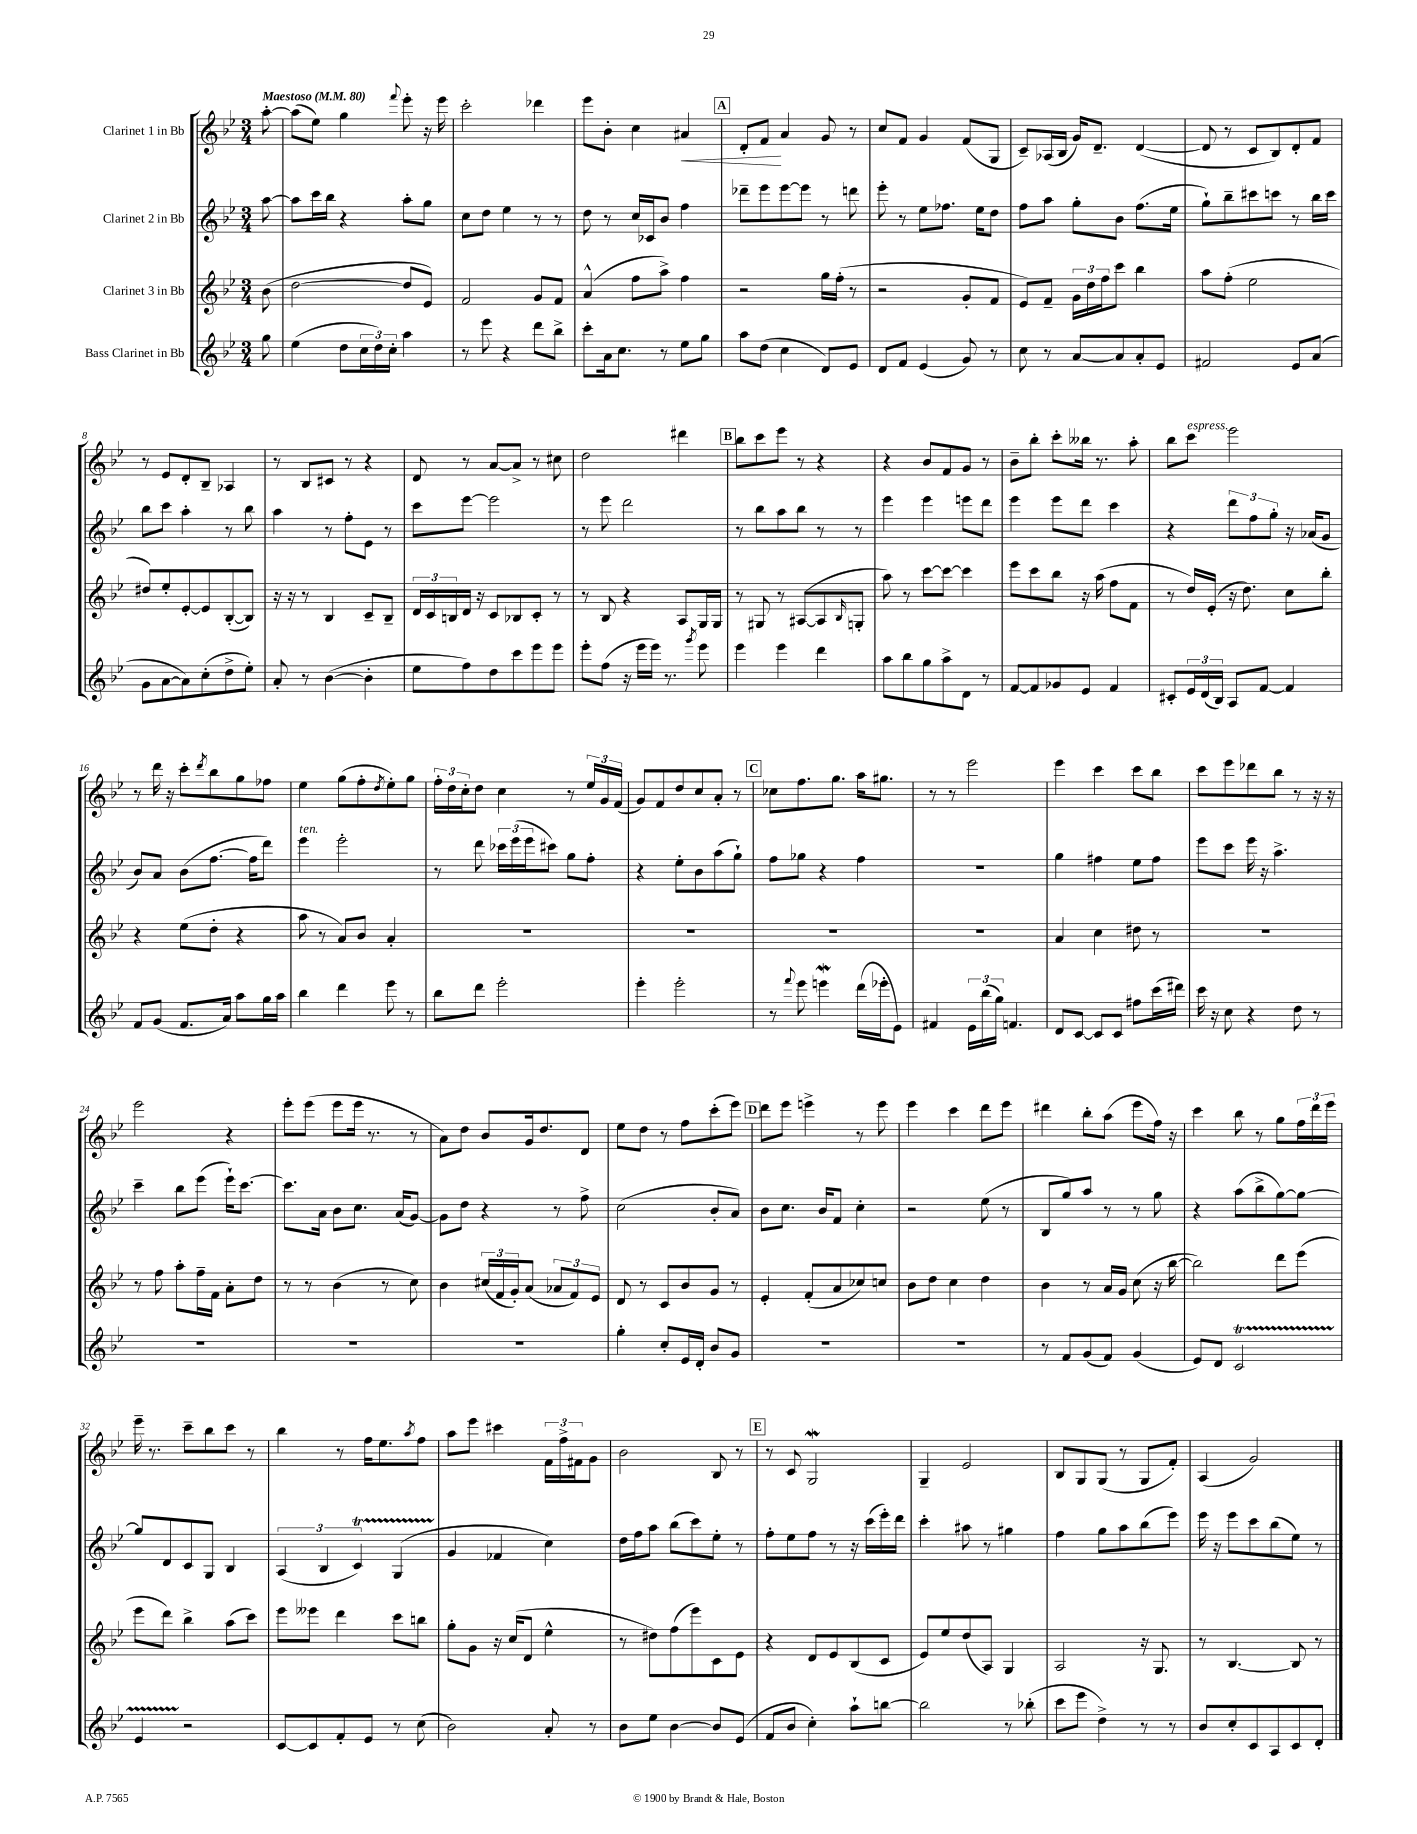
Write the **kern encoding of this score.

**kern	**kern	**kern	**kern
*staff4	*staff3	*staff2	*staff1
*clefG2	*clefG2	*clefG2	*clefG2
*k[b-e-]	*k[b-e-]	*k[b-e-]	*k[b-e-]
*M3/4	*M3/4	*M3/4	*M3/4
*MM80	*MM80	*MM80	*MM80
8gg	(8b-	[8aa	[8aa'
=	=	=	=
(4ee-	[2dd	8aa]	(8aa]
.	.	16ccc	8ee-)
.	.	16bb-	.
8dd	.	4r	4gg
24cc	.	.	.
24dd)	.	.	.
24cc'	.	.	.
.	.	.	8qqfff
4aa	8dd]	8aa'	8eee-'
.	8e-)	8gg	16r
.	.	.	16eee-
=	=	=	=
8r	2f	8cc	2ccc'
8eee-	.	8dd	.
4r	.	4ee-	.
8ddd	8g	8r	4ddd-
8bb-^	8f	8r	.
=	=	=	=
8ccc'	(4a^^	8dd	8eee-
16a	.	8r	8b-'
8.cc	.	.	.
.	8ff	16cc	4cc
.	.	16c-	.
8r	8aa^)	8b-	.
8ee-	4ff	4ff	4a#
8gg	.	.	.
=	=	=	=
8aa	2r	8ddd-~	8d'
(8dd	.	8eee-	8f
4cc	.	[8eee-	4a
.	.	8eee-]	.
8d)	16gg	8r	8g
.	(16ff'	.	.
8e-	8r	8ddd	8r
=	=	=	=
8d	2r	8eee-'	8cc
8f	.	8r	8f
(4e-	.	8ee-	4g
.	.	8.ff-	.
8g)	8g'	.	(8f
.	.	16ee-	.
8r	8f	8dd	8G
=	=	=	=
8cc	8e-)	8ff	8c~)
8r	8f~	8aa	(16A-
.	.	.	16B-
[8a	24g	8gg'	16g)
.	24dd	.	.
.	.	.	8.d~
.	24ff	.	.
8a]	8ccc	8b-	.
8a'	4bb-	(8.ff	([4d
8e-	.	.	.
.	.	16ee-	.
=	=	=	=
2f#	8aa	8gg`)	8d]
.	(8ff'	8bb-~	8r
.	2ee-	8ccc#	8c
.	.	8ccc	8B-)
8e-	.	8r	8d'
(8a	.	16bb-	8f
.	.	16ccc	.
=	=	=	=
8g	8dd#)	8bb-	8r
[8a	8ee-'	8ccc	8e-
8a])	[8e-'	4aa'	8d'
(8cc'	8e-]	.	8B-~
8dd^	([8B-'	8r	4A-
8ee-')	8B-])	8bb-	.
=	=	=	=
8a'	16r	4aa	8r
.	16r	.	.
8r	8r	.	8B-
([4b-	4B-	8r	8c#
.	.	8ff'	8r
4b-']	8c~	8e-	4r
.	8B-~	8r	.
=	=	=	=
8ee-	24d	8ccc	8d
.	24c	.	.
.	24B	.	.
8ff)	16d	[8eee-	8r
.	16r	.	.
8dd	8c	2eee-]	[8a
8ccc	8B-	.	8a^]
8eee-	8c'	.	8r
8eee-	8r	.	8cc#
=	=	=	=
8eee-'	8r	8r	2dd
(8ff	8B-	8eee-	.
16r	4r	2ddd	.
16eee-	.	.	.
16eee-)	.	.	.
8.r	.	.	.
.	8A	.	4ddd#
8qggg	.	.	.
8eee-	16G	.	.
.	16G	.	.
=	=	=	=
4eee-	8r	8r	8bb-
.	8G#	8bb-	8ccc
4eee-	8r	8aa	8eee-
.	([8A#	8bb-	8r
4ddd	8A#]	8r	4r
.	16qqB-	.	.
.	8G'	8r	.
=	=	=	=
8aa	8aa)	4eee-	4r
8bb-	8r	.	.
8gg	[8ccc	4eee-	8b-
8aa^	8ccc_	.	8f
8d	4ccc]	8eee	8g
8r	.	8ddd	8r
=	=	=	=
[8f	8eee-	4eee-	8b-~
8f]	8ccc	.	8bb-'
8g-	8bb-	8eee-	8ccc'
8e-	16r	8ddd	16bb--
.	(16aa	.	8.r
4f	8ff	4ccc	.
.	8f	.	8aa'
=	=	=	=
8c#'	8r	4r	8bb-
24e-	16dd)	.	8ccc
(24d	.	.	.
.	(16e-'	.	.
24B-)	.	.	.
8A	16r	12ddd	2eee-
.	8.dd)	.	.
.	.	12ff	.
[8f	.	.	.
.	.	12gg'	.
4f]	8cc	16r	.
.	.	(16a-	.
.	8bb-'	8g	.
=	=	=	=
8f	4r	8b-)	8r
(8g	.	8a	16ddd
.	.	.	16r
8.f	(8ee-	(8b-	8ccc'
.	.	.	8qddd
.	8dd'	[8.ff	8bb-
16a)	.	.	.
8aa	4r	.	8gg
.	.	16ff]	.
16gg	.	8ddd)	8ff-
16aa	.	.	.
=	=	=	=
4bb-	8aa	4eee-	4ee-
.	8r	.	.
4ddd	8a)	2eee-'	(8gg
.	8b-	.	8ff'
.	.	.	8qdd
8eee-	4a'	.	8ee-')
8r	.	.	8gg
=	=	=	=
8bb-	2.r	8r	24ff'
.	.	.	24dd
.	.	.	24cc'
8ddd	.	8ddd	8dd
2eee-'	.	24ccc-	4cc
.	.	(24eee-	.
.	.	24eee-	.
.	.	8ccc#)	.
.	.	8gg	8r
.	.	8ff'	24ee-
.	.	.	24g
.	.	.	(24f
=	=	=	=
4eee-'	2.r	4r	8g)
.	.	.	8f
2eee-'	.	8ee-'	8dd
.	.	8b-	8cc
.	.	(8aa	8a'
.	.	8gg`)	8r
=	=	=	=
8r	2.r	8ff	8cc-
8qqfff	.	.	.
8eee-	.	8gg-	8.ff
4eee	.	4r	.
.	.	.	8.gg
(16ddd	.	4ff	16aa
16eee-'	.	.	8.gg#
8e-)	.	.	.
=	=	=	=
4f#	2.r	2.r	8r
.	.	.	8r
24e-	.	.	2eee-
(24bb-	.	.	.
24gg)	.	.	.
4.f	.	.	.
=	=	=	=
8d	4a	4gg	4eee-
[8c	.	.	.
8c]	4cc	4ff#	4ccc
8c	.	.	.
8ff#	8dd#	8ee-	8ccc
(16ccc	8r	8ff#	8bb-
16ddd#)	.	.	.
=	=	=	=
16ccc	2.r	8eee-	8ccc
16r	.	.	.
8cc	.	8ccc	8eee-
4r	.	16eee-	8ddd-
.	.	16r	.
.	.	4.aa^	8bb-
8dd	.	.	8r
8r	.	.	16r
.	.	.	16r
=	=	=	=
2.r	8r	4ccc~	2eee-
.	8ff	.	.
.	8aa'	8bb-	.
.	16ff~	(8eee-	.
.	16f	.	.
.	8a'	16eee-`)	4r
.	.	[8.ccc	.
.	8dd	.	.
=	=	=	=
2.r	8r	8.ccc]	8eee-'
.	8r	.	(8eee-
.	.	16a	.
.	(4b-	8b-	8eee-
.	.	8.cc	16eee-
.	.	.	8.r
.	8r	.	.
.	.	(16a	.
.	8cc)	[8g)	8r
=	=	=	=
2.r	4b-	8g]	8a)
.	.	8dd	8dd
.	(24cc#	4r	8b-
.	24f	.	.
.	24g')	.	.
.	(8a	.	16g
.	.	.	8.dd
.	12a-	8r	.
.	12f)	.	.
.	.	8ff^	8d
.	12e-	.	.
=	=	=	=
4gg'	8d	(2cc	8ee-
.	8r	.	8dd
8cc'	8c	.	8r
16e-	8b-	.	8ff
16d'	.	.	.
8b-	8g	8b-'	(8ccc'
8g	8r	8a)	8eee-)
=	=	=	=
2.r	4e-'	8b-	8ddd
.	.	8.cc	8eee-
.	(8f'	.	4eee^
.	.	16b-	.
.	8a	8f	.
.	8cc-)	4cc'	8r
.	8cc	.	8eee
=	=	=	=
2.r	8b-	2r	4eee-
.	8dd	.	.
.	4cc	.	4ccc
.	4dd	(8ee-	8ddd
.	.	8r	8eee-
=	=	=	=
8r	4b-	8B-	4ddd#
8f	.	8gg)	.
(8g	8r	8aa	8bb-'
8f)	16a	8r	(8aa
.	16g	.	.
(4g	(8cc	8r	8eee-
.	16r	8gg	16ff)
.	[16bb-	.	16r
=	=	=	=
8e-)	2bb-])	4r	4ccc
8d	.	.	.
2c	.	(8aa	8bb-
.	.	8bb-^	8r
.	8ddd	[8gg)	8gg
.	(8eee-	8gg_	24ff
.	.	.	24ddd
.	.	.	24eee-
=	=	=	=
4e-	8eee-	8gg]	16eee-~
.	.	.	8.r
.	8ddd)	8d	.
2r	4bb-^	8c	8ccc~
.	.	8G	8bb-
.	(8aa	4B-	8ccc
.	8ccc)	.	8r
=	=	=	=
[8c	8eee-	(6A	4bb-
8c]	8eee--	.	.
.	.	6B-	.
8f'	4ddd	.	8r
.	.	6c)	.
8e-	.	.	16ff
.	.	.	8.ee-
8r	8ccc	(4G	.
.	.	.	8qaa
(8cc	8bb	.	8ff
=	=	=	=
2b-)	8gg'	4g	8aa
.	8g	.	8eee-
.	16r	4f-	4ccc#
.	(16cc	.	.
.	8d	.	.
8a'	4ee-^^	4cc)	24f
.	.	.	24ff^
.	.	.	24f#
8r	.	.	8g
=	=	=	=
8b-	8r	16dd	2b-
.	.	16ff	.
8ee-	8dd#)	8aa	.
[4b-	(8ff	(8bb-	.
.	8eee-)	8ccc)	.
8b-]	8c	8ee-'	8B-
(8e-	8e-	8r	8r
=	=	=	=
8f	4r	8ff'	8r
8b-	.	8ee-	8c
4cc')	8d	8ff	2G
.	8e-	8r	.
8aa`	(8B-	16r	.
.	.	(16ccc	.
[8bb	8c	16eee-')	.
.	.	16ddd	.
=	=	=	=
2bb]	8e-)	4ccc'	4G~
.	8ee-	.	.
.	(8dd	8aa#	2e-
.	8A)	8r	.
8r	4G	4gg#	.
(8bb-'	.	.	.
=	=	=	=
8ccc	2A	4ff	8B-
8eee-	.	.	8G
4dd^)	.	8gg	(8G
.	.	8aa	8r
8r	16r	(8bb-	8G
.	8.G	.	.
8r	.	8eee-)	8f')
=	=	=	=
8b-	8r	16eee-	(4A
.	.	16r	.
8cc'	[4.B-	8eee-	.
8c	.	8ccc	2g)
8A	.	(8bb-	.
8c	8B-]	8ee-)	.
8d'	8r	8r	.
==	==	==	==
*-	*-	*-	*-
